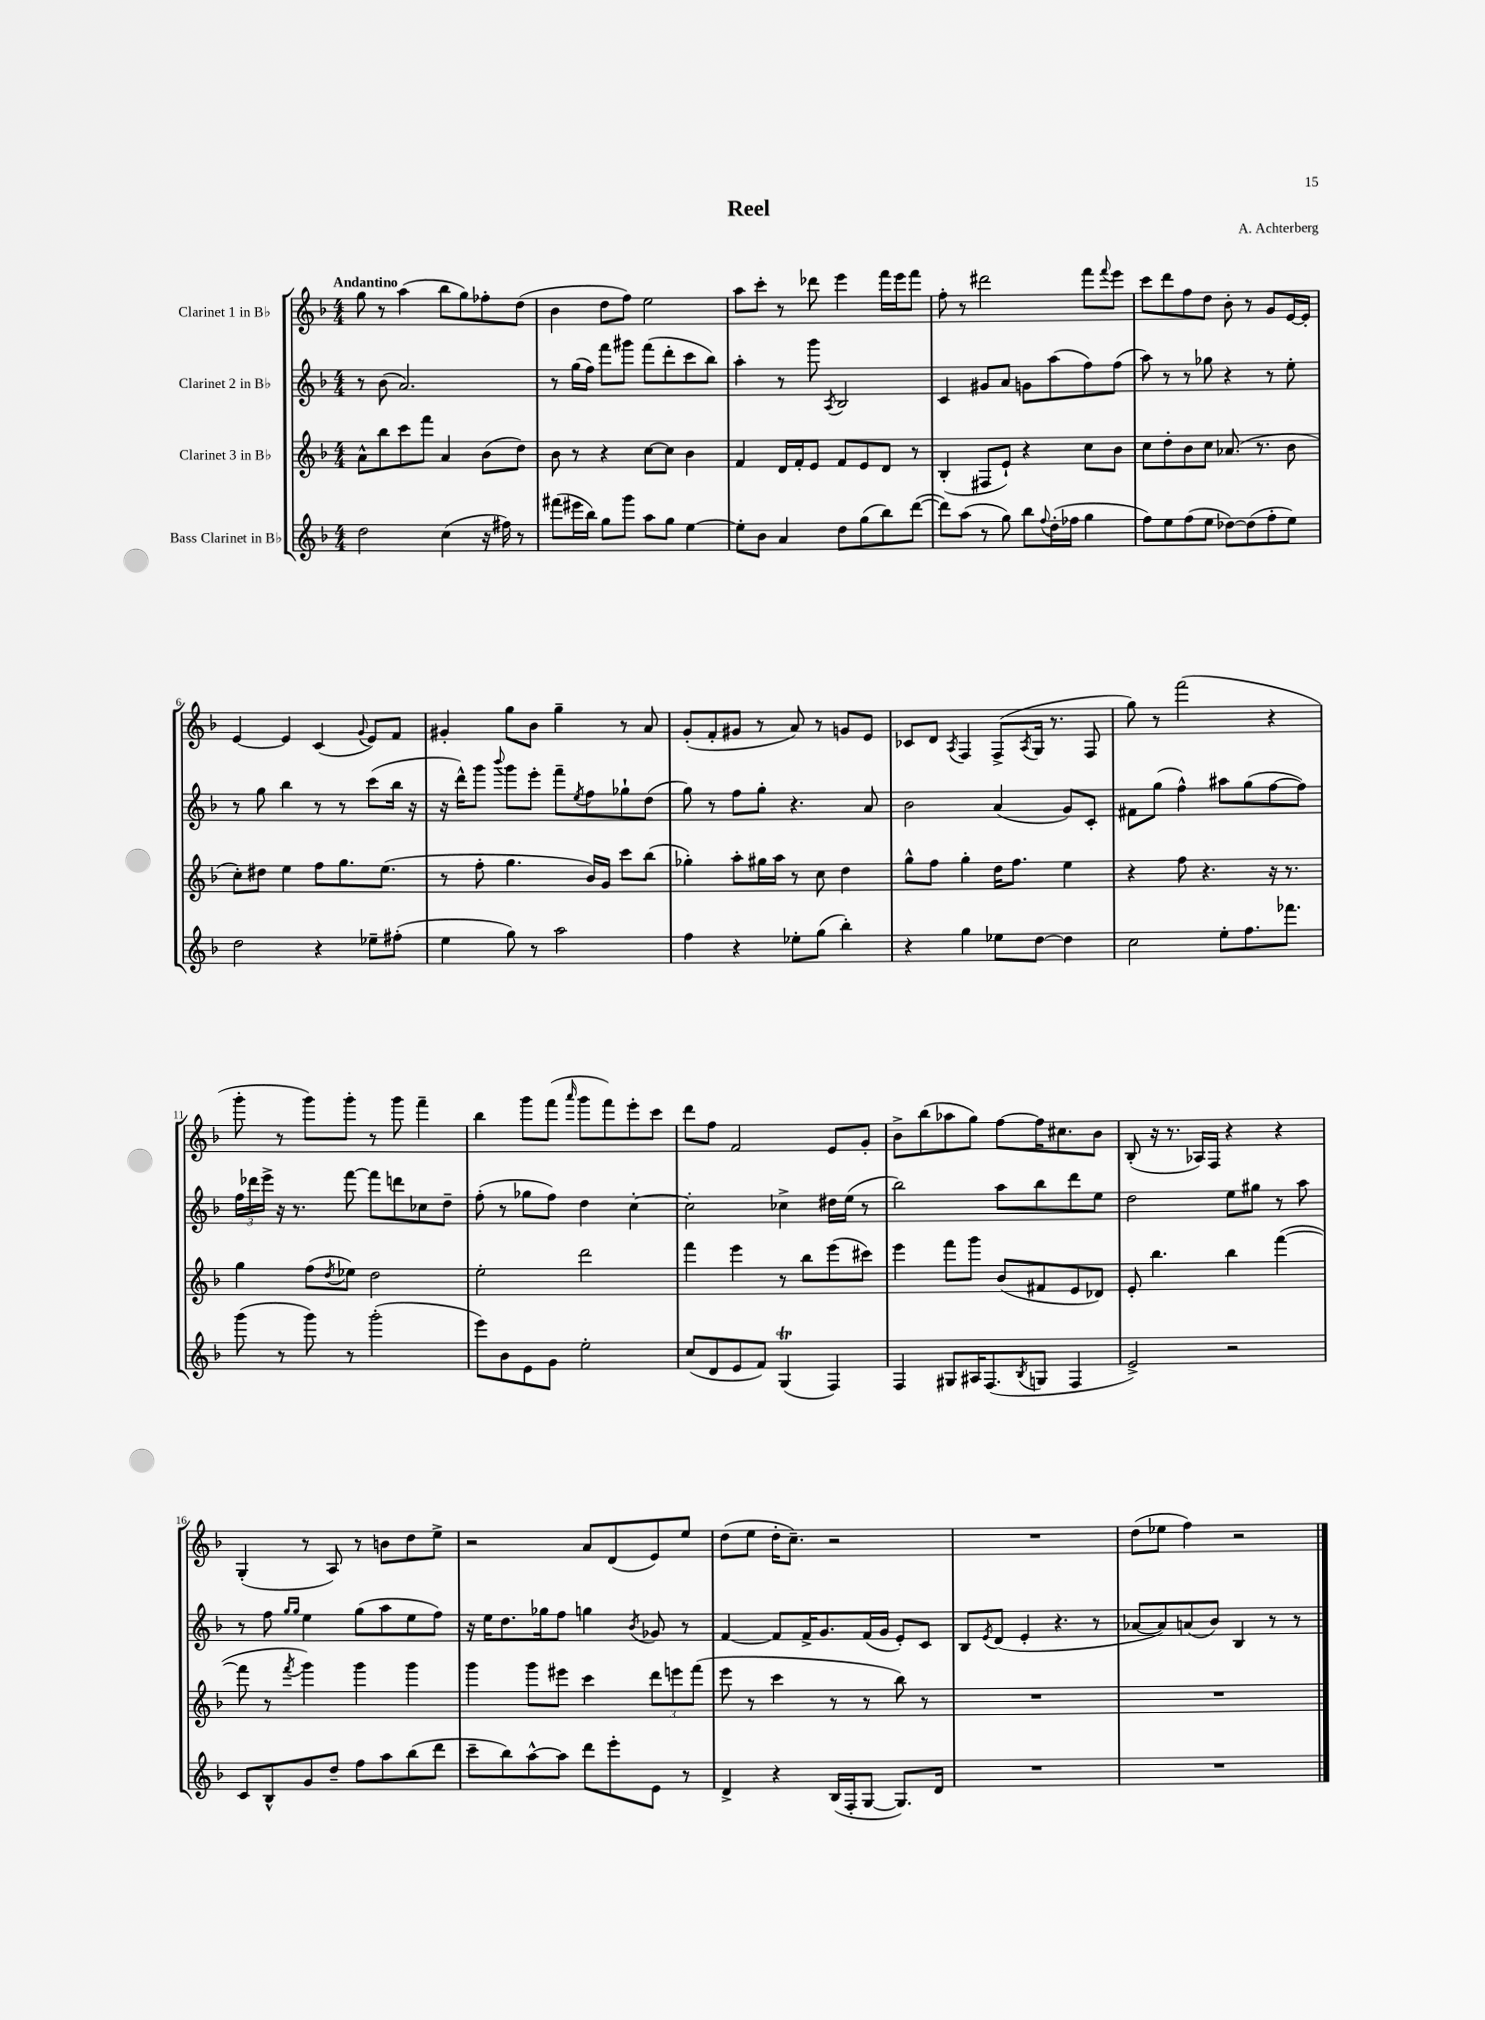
\header { title = "Reel" composer = "A. Achterberg" }
<<
\new StaffGroup <<
\new Staff = "s0" \with { instrumentName = "Clarinet 1 in Bb" } {
    \clef treble \key f \major \numericTimeSignature \time 4/4 \tempo "Andantino"
    g''8 r8 a''4( bes''8 g''8) fes''8-. d''8( |
    bes'4 d''8 f''8) e''2 |
    a''8 c'''8-. r8 des'''8 e'''4 f'''16 e'''16 f'''8 |
    f''8-. r8 dis'''2 f'''8 \appoggiatura { f'''8 } e'''8 |
    c'''8 d'''8 f''8 d''8 bes'8-. r8 g'8 e'16~ e'16-. |
    e'4~ e'4 c'4( \appoggiatura { g'8 } e'8) f'8 |
    gis'4-. g''8 bes'8 g''4-- r8 a'8 |
    g'8-.( f'8-. gis'8 r8 a'8) r8 g'8 e'8 |
    ces'8 d'8 \acciaccatura { a8 } f4 f8->( \acciaccatura { a8 } g16 r8. f8 |
    g''8) r8 f'''2( r4 |
    g'''8-. r8 g'''8) g'''8-. r8 g'''8 f'''4-- |
    bes''4 g'''8 f'''8( \grace { a'''16 } g'''8 f'''8) e'''8-. c'''8 |
    d'''8 f''8 f'2 e'8 g'8-. |
    bes'8-> bes''8( aes''8 g''8) f''8~ f''16 cis''8. bes'8 |
    bes8-.( r16 r8. aes16) f16 r4 r4 |
    g4-.( r8 a8) r8 b'8 d''8 e''8-> |
    r2 a'8 d'8( e'8) e''8 |
    d''8( e''8 d''16-. c''8.--) r2 |
    R1 |
    d''8( ees''8 f''4) r2 \bar "|." |
}
\new Staff = "s1" \with { instrumentName = "Clarinet 2 in Bb" } {
    \clef treble \key f \major \numericTimeSignature \time 4/4
    r8 bes'8( a'2.) |
    r8 g''16( f''16) f'''8 gis'''8 f'''8( d'''8-. c'''8 bes''8) |
    a''4-. r8 g'''8 \acciaccatura { a8 } bes2 |
    c'4 gis'8 a'8 g'8 a''8( f''8) f''8( |
    a''8) r8 r8 ges''8 r4 r8 e''8-. |
    r8 g''8 bes''4 r8 r8 c'''8( bes''16 r16 |
    r16 d'''16-^) g'''8 \appoggiatura { bes'''8 } g'''8 e'''8-. f'''8-- \acciaccatura { e''8 } f''8 ges''8-! d''8( |
    g''8) r8 f''8 g''8-. r4. a'8 |
    bes'2 a'4( g'8) c'8-. |
    fis'8 g''8( f''4-^) ais''8 g''8( f''8~ f''8) |
    \tuplet 3/2 { f''16 des'''16 e'''16-> } r16 r8. f'''8~ f'''8 d'''8 ces''8 d''8-- |
    f''8-.( r8 ges''8 f''8) d''4 c''4~-. |
    c''2-. ces''4-> dis''16 e''16( r8 |
    bes''2) a''8 bes''8 d'''8 e''8 |
    d''2 e''8 gis''8 r8 a''8 |
    r8 f''8 \grace { g''16 g''16 } e''4 g''8( a''8 e''8 f''8) |
    r16 e''16 d''8. ges''16 f''8 g''4 \acciaccatura { bes'8 } ges'8 r8 |
    f'4~ f'8 f'16-> g'8. f'16( g'16 e'8-.) c'8 |
    bes8 \acciaccatura { e'8 } d'8( e'4-. r4. r8 |
    aes'8~ aes'8) a'8( bes'8) bes4 r8 r8 \bar "|." |
}
\new Staff = "s2" \with { instrumentName = "Clarinet 3 in Bb" } {
    \clef treble \key f \major \numericTimeSignature \time 4/4
    a'8-^ bes''8 c'''8 f'''8 a'4 bes'8( d''8) |
    bes'8 r8 r4 c''8~ c''8 bes'4 |
    f'4 d'16 f'16-. e'8 f'8 e'8 d'8 r8 |
    bes4-.( fis8 e'8-!) r4 c''8 bes'8 |
    c''8 d''8-. bes'8 c''8 aes'8.( r8. bes'8 |
    c''8-.) dis''8 e''4 f''8 g''8. e''8.( |
    r8 f''8-. g''4. bes'16) g'16 c'''8 bes''8( |
    ges''4-.) a''8-. gis''16 a''16 r8 c''8 d''4 |
    g''8-^ f''8 g''4-. d''16 f''8. e''4 |
    r4 f''8 r4. r16 r8. |
    g''4 f''8( \acciaccatura { d''8 } ees''8) d''2 |
    e''2-. d'''2 |
    f'''4 e'''4 r8 bes''8 e'''8( cis'''8) |
    e'''4 f'''8 g'''8 bes'8( fis'8 e'8 des'8) |
    e'8-. bes''4. bes''4 f'''4~( |
    f'''8 r8 \acciaccatura { f'''8 } g'''4) g'''4 g'''4 |
    g'''4 g'''8 eis'''8 c'''4 \tuplet 3/2 { d'''8 e'''8 f'''8( } |
    e'''8 r8 c'''4 r8 r8 bes''8) r8 |
    R1 |
    R1 \bar "|." |
}
\new Staff = "s3" \with { instrumentName = "Bass Clarinet in Bb" } {
    \clef treble \key f \major \numericTimeSignature \time 4/4
    d''2 c''4( r16 fis''16) r8 |
    fis'''8( eis'''16 bes''16) g''8 g'''8 a''8 g''8 e''4~ |
    e''8-. bes'8 a'4 d''8 g''8( bes''8) d'''8~( |
    d'''8) a''8( r8 g''8) bes''8 \appoggiatura { f''8 } d''16-.( fes''16 g''4 |
    f''8) e''8 f''8( e''8 des''8~) des''8( f''8-. e''8) |
    d''2 r4 ees''8-- fis''8-.( |
    e''4 g''8) r8 a''2 |
    f''4 r4 ees''8-. g''8( bes''4-.) |
    r4 g''4 ees''8 d''8~ d''4 |
    c''2 e''8-. f''8. fes'''8. |
    g'''8( r8 g'''8) r8 g'''2-.( |
    e'''8) bes'8 e'8 g'8 e''2-. |
    c''8( d'8 e'8 f'8) g4\trill( f4) |
    f4 gis8 ais16 f8.( \acciaccatura { bes8 } g8 f4 |
    e'2->) r2 |
    c'8 bes8-^ g'8 d''8-- f''8 a''8 bes''8( d'''8 |
    c'''8-- bes''8) a''8~-^ a''8 d'''8 e'''8-. e'8 r8 |
    d'4-> r4 bes16( f16-. g8~ g8.) d'16 |
    R1 |
    R1 \bar "|." |
}
>>
>>
